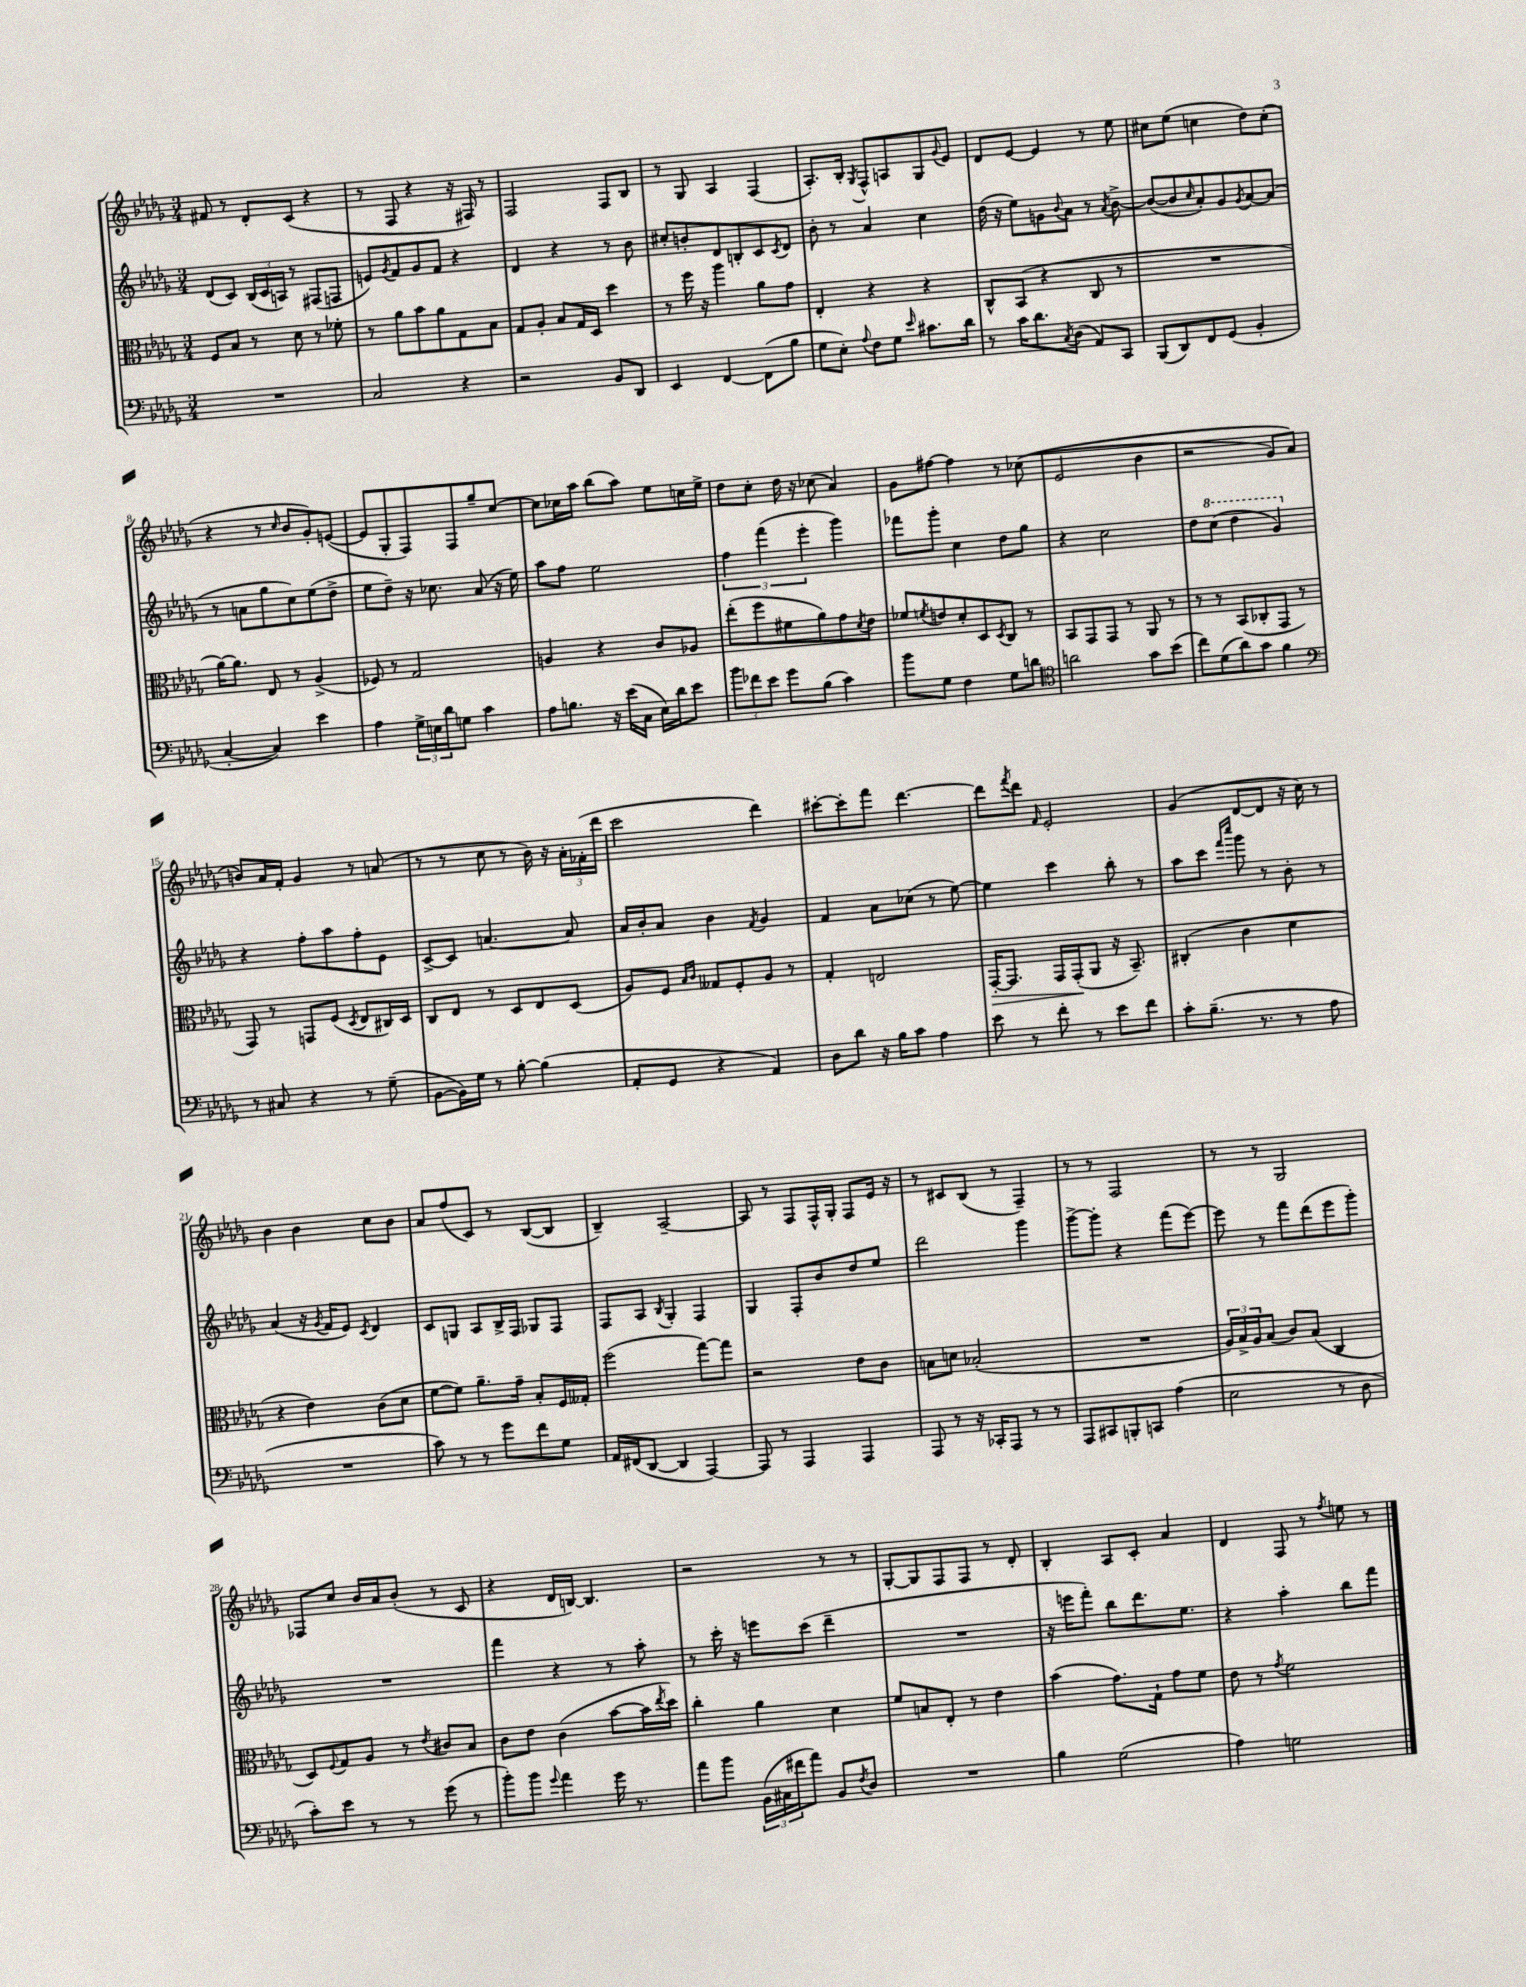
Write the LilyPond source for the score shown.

<<
\new StaffGroup <<
\new Staff = "s0" {
    \clef treble \key des \major \numericTimeSignature \time 3/4
    fis'8 r8 des'8-. c'8( r4 |
    r8 f8 r4 r16 fis16) r8 |
    f2 f8 bes8 |
    r8 ges8 aes4 f4( |
    aes8.-.) bes16-. \acciaccatura { ges8 } f8-^ a8 ges8 \appoggiatura { ges'8 } ees'8 |
    des'8 ees'8~ ees'4 r8 ees''8 |
    cis''8 ees''8( c''4 des''8) c''8-.( |
    r4 r8 \grace { c''16 } bes'8 ges'8-.) e'8~( |
    e'8 ges8-. f8) f8 ges''8-- c''8~ |
    c''8 ces''16 aes''16 bes''8( aes''8) ees''8 c''16 ees''16-> |
    des''8 c''8-. des''16 r16 ces''8( aes'4) |
    ges'8 fis''8~ fis''4 r8 ces''8(\( |
    ees'2 bes'4 |
    r2 ges'8) aes'8 |
    b'8\) aes'16 f'16-. ges'4 r8 a'8( |
    r8 r8 c''8 r8 bes'16) r16 \tuplet 3/2 { aes'16-. fes'16-.( des'''16 } |
    c'''2 des'''4) |
    cis'''8~-. cis'''8-. f'''8 des'''4.~ |
    des'''8 \acciaccatura { f'''8 } des'''8 \grace { f'16 } ees'2-. |
    ges'4( des'8~ des'8 r16 c''16) r8 |
    bes'4 bes'4 c''8 bes'8 |
    aes'8 f''8( c'8) r8 bes8~( bes8 |
    bes4--) aes2~-- |
    aes8 r8 f8 f16-^ ges16-. f8 ees'16 r16 |
    r8 cis'8 bes8( r8 f4--) |
    r8 r8 f2 |
    r8 r8 ges2 |
    fes8 c''8 bes'16 aes'16 bes'8-.( r8 c'8 |
    r4 des'16 b16~) b4. |
    r2 r8 r8 |
    ges8~-. ges8 f8 f8 r8 des'8-. |
    bes4-. aes8 c'8-. aes'4 |
    des'4 f8 r8 \acciaccatura { f''8 } e''8 r8 \bar "|." |
}
\new Staff = "s1" {
    \clef treble \key des \major \numericTimeSignature \time 3/4
    des'8( c'8) \tuplet 3/2 { bes16( c'16 a16) } r8 fis8( f8 |
    e'8) \acciaccatura { ges'8 } f'8 ges'8 f'8 r4 |
    des'4 r4 r8 bes'8 |
    cis''8-. b'8-. des'8 b8-. c'8 \acciaccatura { c'8 } des'8 |
    bes'8-. r8 aes'4 c''4 |
    des''16( r16 ees''8) g'8 \appoggiatura { bes'8 } aes'8 r8 \acciaccatura { aes'8 } bes'8~-> |
    bes'8~( bes'8 \grace { c''16 } aes'8-.) ges'8 \acciaccatura { ges'8 } aes'8~ aes'8( |
    r8 a'8 ges''8 c''8) ees''8( des''8-> |
    ees''8 des''8--) r16 ces''8. aes'8( r16 ees''16) |
    aes''8 f''8 ees''2 |
    \tuplet 3/2 { f''4 f'''4( ees'''4-. } ges'''4) |
    fes'''8 ges'''8-. c''4 des''8 ges''8 |
    r4 c''2 |
    des''8 \ottava #1 c'''8( des'''4 ges''4) \ottava #0 |
    r4 f''8-. aes''8 f''8-. ees'8 |
    c'8~-> c'8 a'4.~ a'8 |
    aes'16 bes'16-. aes'8 bes'4 \acciaccatura { f'8 } ges'4 |
    f'4 aes'8 ces''8( r8 ees''8~) |
    ees''4 c'''4 bes''8-. r8 |
    aes''8 c'''8 \grace { f'''16 c''''16 } ges'''8 r8 bes'8-. r8 |
    aes'4( r16 \acciaccatura { ges'8 } f'16 ees'8) \acciaccatura { c'8 } des'4 |
    c'8 g8 aes8 bes16-> f16 ges8 f8 |
    f8 aes8 \acciaccatura { bes8 } ges4-. f4 |
    ges4 f8-. bes'8 des''8 ees''8 |
    des'''2 ges'''4 |
    ges'''8~-> ges'''8-. r4 f'''8( ees'''8~) |
    ees'''8 r8 f'''8 des'''8( ees'''8 ges'''8-.) |
    R2. |
    f'''4 r4 r8 aes''8-. |
    r8 c'''16-. r16 e'''8 c'''8( des'''4-- |
    R2. |
    r16 e'''16 f'''8-.) bes''8 des'''8. ees''8. |
    r4 aes''4-. bes''8 f'''8 \bar "|." |
}
\new Staff = "s2" {
    \clef alto \key des \major \numericTimeSignature \time 3/4
    f8 bes8 r8 des'8 r8 fes'8-. |
    r8 aes'8 bes'8 aes'8 ges8 bes8 |
    ges8 aes8-. bes8 ges16 des16 des''4 |
    r8 f''16 r16 aes''4 aes'8 ges'8 |
    ees4-. r4 r4 |
    c8-^ bes,8( r4 c8 r8 |
    R2. |
    aes'16~) aes'8. ees8 r8 aes4->( |
    fes8) r8 ges2 |
    a4 r4 c'8 aes8 |
    ees''8-.( f''8 fis'8 aes'8) ges'8 \acciaccatura { des'8 } ees'8 |
    fes'8 \acciaccatura { f'8 } e'8 des'8-. des8 \acciaccatura { des8 } c8 r8 |
    bes,8 ges,8 ges,8 r8 aes,8 r8 |
    r8 r8 bes,8( ces8-. ges,8 r8 |
    ges,8) r8 g,8 f8( \acciaccatura { des8 } ees8 cis16) des16 |
    c8 ees8 r8 des8 ees8 des8( |
    aes8) f8 \grace { bes16 c'16 } geses8 f8-. aes8 r8 |
    ges4-. e2 |
    ges,16~-.\> ges,8. ges,16 ges,16-.\!( aes,8 r16 bes,8.--) |
    cis4-.( c'4 des'4 |
    r4 ees'4) c'8( des'8 |
    f'8~ f'8) aes'8.-- ges'16-- bes8-. f16 geses16-. |
    f''2( ges''8~) ges''8 |
    r2 ees'8 c'8 |
    b8 d'8 bes2-.( |
    R2. |
    \tuplet 3/2 { aes16) bes16-> aes16 } bes8( c'8) bes8( c4 |
    des8) \appoggiatura { f8 } ges8 aes8 r8 \acciaccatura { ees'8 } cis'8 bes8 |
    c'8 ees'8 c'4( bes'8~ bes'16 \acciaccatura { ees''8 } des''16) |
    c''4-. aes'4 des'4 |
    f'8 b8 ees8-. r8 ees'4 |
    bes'4( ges'8.) ges16-! ges'8 f'8 |
    ees'8 r8 \acciaccatura { ges'8 } f'2 \bar "|." |
}
\new Staff = "s3" {
    \clef bass \key des \major \numericTimeSignature \time 3/4
    R2. |
    c2 r4 |
    r2 bes,8 des,8 |
    ees,4 f,4~ f,8( bes8 |
    ges8 ees8-.) \appoggiatura { aes8 } f8 ges8 \grace { ees'16 } cis'8. des'16 |
    r8 c'16 des'8. \acciaccatura { c8 } des8( aes,8) c,8 |
    bes,,8( des,8) f,8 ges,8( bes,4-. |
    c4~-. c4) ees'4 |
    aes4 \tuplet 3/2 { ges16-> e16 des'16 } g8 c'4 |
    aes8 b8. r16 ees'16( c16 ees16) des'16 ees'8 |
    \tuplet 3/2 { bes'8 fes'8 ees'8 } ges'8 bes8( c'4) |
    bes'8 ges8 f4 ges8 d'8 |
    \clef tenor a'2 ges'8 bes'8( |
    c''8) des'8( aes'8) ges'8 f'4 |
    \clef bass r8 cis8 r4 r8 ges8--( |
    bes,8~ bes,16) ges16 r8 bes8~-. bes4( |
    aes,8-. ges,8 r4 aes,4) |
    des8 des'8 r16 bes16 c'8 aes4 |
    ees'8 r8 f'8-. r8 ees'8 f'8 |
    c'8-. bes8.--( r8. r8 aes8 |
    R2. |
    c'8) r8 r8 ges'8 f'8 ges8 |
    aes,16 fis,16( des,8~ des,4 aes,,4~) |
    aes,,8 r8 aes,,4 aes,,4 |
    aes,,8 r8 r16 ces,16-. aes,,8 r8 r8 |
    aes,,8 cis,8 b,,8-. c,8 aes4( |
    ees2 r8 des8 |
    c'8-.) ees'8 r8 r8 ges'8( r8 |
    bes'8-.) bes'8 \appoggiatura { ges'8 } aes'4 ges'16 r8. |
    aes'8 bes'8 \tuplet 3/2 { bes,16( cis16 fis'16 } aes'8) bes,8 \acciaccatura { f8 } des8 |
    R2. |
    bes4 ges2( |
    aes4) g2 \bar "|." |
}
>>
>>
